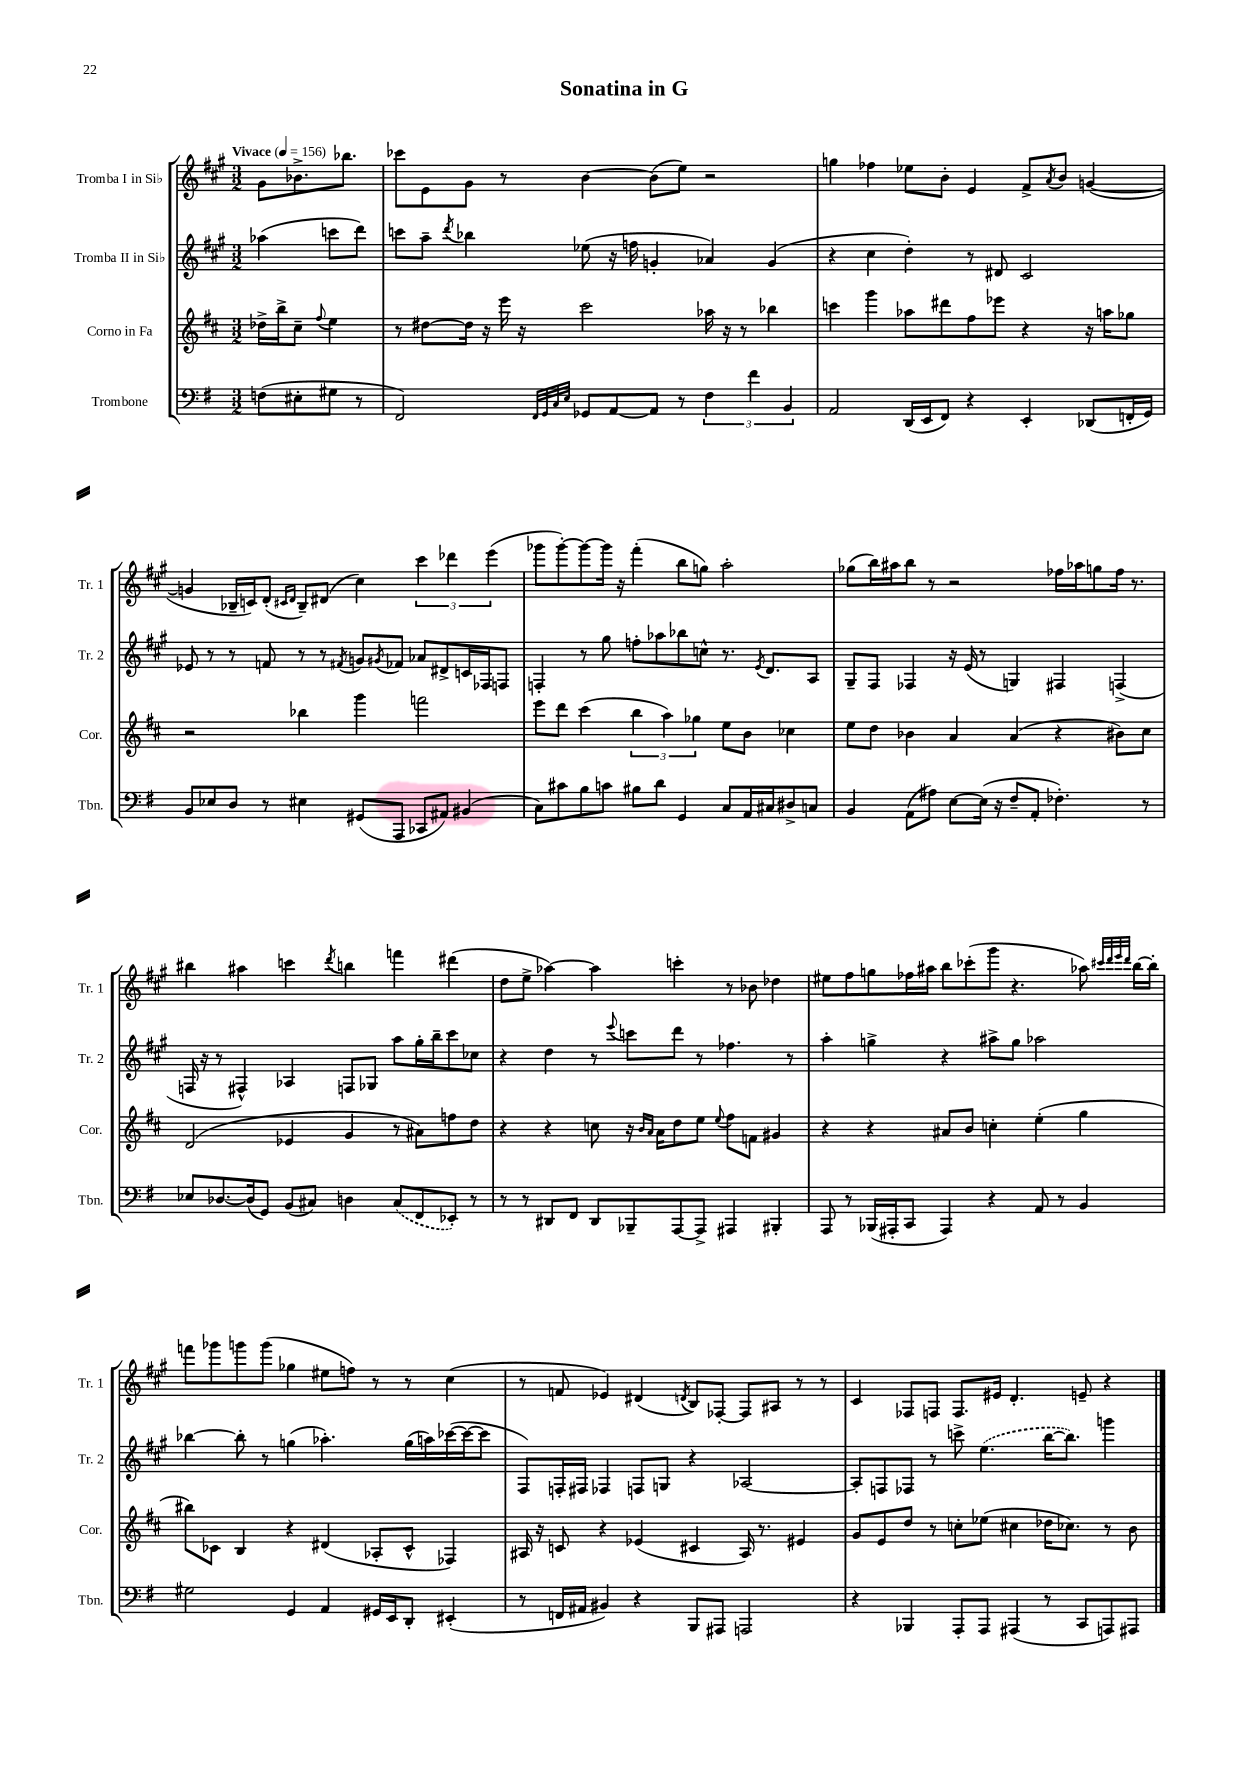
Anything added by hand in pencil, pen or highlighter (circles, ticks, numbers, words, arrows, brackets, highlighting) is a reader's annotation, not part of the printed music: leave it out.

**kern	**kern	**kern	**kern
*part4	*part3	*part2	*part1
*staff4	*staff3	*staff2	*staff1
*I"Trombone	*I"Corno in Fa	*I"Tromba II in Si♭	*I"Tromba I in Si♭
*I'Tbn.	*I'Cor.	*I'Tr. 2	*I'Tr. 1
*clefF4	*clefG2	*clefG2	*clefG2
*k[f#]	*k[f#c#]	*k[f#c#g#]	*k[f#c#g#]
*M3/2	*M3/2	*M3/2	*M3/2
*MM156	*MM156	*MM156	*MM156
=	=	=	=
!	!	!	!LO:TX:a:B:t=Vivace
(8Fn\L	16dd-X^\LL	(4aa-X\	8g#\L
.	16bb^\J	.	.
8E#X'\	8cc#~\J	.	8.b-X^\
.	8qqff#/	.	.
8G#X\J	4ee\	8cccn\L	.
.	.	.	8.bb-X\J
8r	.	8ddd\J)	.
=1	=1	=1	=1
2FF#/)	8r	8cccn\L	8ccc-X\L
.	[8dd#X\L	8aa~\J	8e\
.	.	8qddd/	.
.	16dd#\Jk]	4bb-X\	8g#\J
.	16r	.	.
.	16eee\	.	8r
.	16r	.	.
32qqFF#/LLL	.	.	.
32qqGG/	.	.	.
32qqC/	.	.	.
32qqE/JJJ	.	.	.
8GG-X/L	2ccc#\	(8ee-X\	[4b\
[8AA/	.	16r	.
.	.	16ffn\	.
8AA/J]	.	4gn'/	(8b\L]
8r	.	.	8ee\J)
6F#\	16aa-X\	4a-X/)	2r
.	16r	.	.
.	8r	.	.
6f#\	.	.	.
.	4bb-X\	(4g/	.
6BB/	.	.	.
=2	=2	=2	=2
2AA/	4cccn\	4r	4ggn\
.	4ggg\	4cc#\	4ff-X\
(16DD/LL	8aa-X\L	4dd'\)	8ee-X\L
16EE/J	.	.	.
8FF#/J)	8ddd#X\	.	8b'\J
4r	8ff#\	8r	4e/
.	8eee-X\J	8d#X/	.
4EE'/	4r	2c#/	8f#^/L
.	.	.	8qa/
.	.	.	8b/J
(8DD-X/L	16r	.	([4gn/
.	16aan\KL	.	.
16FFn'/L	8gg-X\J	.	.
16GG/JJ)	.	.	.
!!LO:LB:g=z
=3	=3	=3	=3
8BB/L	2r	8e-X/	4gn/]
8E-X/	.	8r	.
8D/J	.	8r	16B-X~/LL
.	.	.	16cn/J)
8r	.	8fn/	(8d'/J
.	.	.	16qqc#X/LL
.	.	.	16qqd/JJ
4E#X\	4bb-X\	8r	8B-~/L)
.	.	8r	(8d#X/J
.	.	8qf#X/	.
(8GG#X/L	4ggg\	8gn/L	4cc#\)
.	.	8qg#X/	.
8AAA/J	.	8f-X/J	.
8CC-X/L	2fffn\	8a-X/L	6ccc#\
8AA#X/J)	.	8d#X^/	.
.	.	.	6ddd-X\
(4BB#X/	.	16cn/L	.
.	.	16F-X/J	.
.	.	.	(6eee\
.	.	8Fn/J	.
=4	=4	=4	=4
8C\L)	8eee\L	4Fn'/	8ggg-X\L
8c#X\	8ddd\J	.	[8ggg-'\)
8B\	(4ccc#\	8r	8ggg-\_
8cn\J	.	8gg#\	16ggg-\Jk]
.	.	.	16r
8B#X\L	6bb\	8ffn'\L	(4fff#'\
8d\J	.	8aa-X\	.
.	6aa\)	.	.
4GG/	.	8bb-X\	8bb\L
.	6gg-X\	.	.
.	.	8ccn^^\J	8ggn\J)
8C/L	8ee\L	8.r	2aa'\
16AA/L	8b\J	.	.
.	.	8qe/	.
16C#X/J	.	8.d/L	.
8D#X^/	4cc-X\	.	.
8Cn/J	.	8A/J	.
=5	=5	=5	=5
4BB/	8ee\L	8G#~/L	(8gg-X\L
.	8dd\J	8F#/J	16bb\L)
.	.	.	16aa#X\J
(8AA\L	4b-X\	4F-X/	8bb\J
8A#X\J)	.	.	8r
[8E\L	4a/	16r	2r
.	.	(16e/	.
(16E\Jk]	.	8r	.
16r	.	.	.
8F#~/L	(4a/	4Gn/)	.
8AA'/J	.	.	.
4.F-X'\)	4r	4F#X/	16ff-X\LL
.	.	.	16aa-X\J
.	.	.	8ggn\
.	8b#X\L)	(4Fn^/	16ff-\Jk
.	.	.	8.r
8r	8cc#\J	.	.
!!LO:LB:g=z
=6	=6	=6	=6
8E-X/L	(2d/	16Fn/	4bb#X\
.	.	16r	.
[8.D-X/	.	8r	.
.	.	4F#X^^/)	4aa#X\
(16D-/k]	.	.	.
8GG/J)	.	.	.
(8BB/L	4e-X/	4A-X/	4cccn\
8C#X/J)	.	.	.
.	.	.	8qddd/
4Dn\	4g/	8Fn/L	4bbn\
.	.	8G-X/J	.
(8C#/L	8r	8aa\L	4fffn\
8FF#/	8a#X\L)	16gg#'\L	.
.	.	16bb~\J	.
8EE-X'/J)	8ffn\	8ccc#\	(4ddd#X\
8r	8dd\J	8cc-X\J	.
=7	=7	=7	=7
8r	4r	4r	8dd\L
8r	.	.	8ee^\J
8DD#X/L	4r	4dd\	[4aa-X\)
8FF#/J	.	.	.
8DD#/L	8ccn\	8r	4aa-\]
.	.	8qqeee/	.
8BBB-X~/	16r	8cccn\L	.
.	16qqb/LL	.	.
.	16qqa/JJ	.	.
.	16a\KL	.	.
[8AAA/	8dd\	8ddd\J	4cccn'\
8AAA^/J]	8ee\J	8r	.
.	8qqee/	.	.
4AAA#X/	8ff#\L	4.ff-X\	8r
.	8fn\J	.	8b-X\
4BBB#X'/	4g#X/	.	4dd-X\
.	.	8r	.
=8	=8	=8	=8
8AAA/	4r	4aa'\	8ee#X\L
8r	.	.	8ff#\
(16BBB-X/LL	4r	4ggn^\	8ggn\
16AAA#X'/J	.	.	.
8CC/J	.	.	16ff-X\L
.	.	.	16aa#X\JJ
4AAA#/)	8a#X/L	4r	8bb\L
.	8b/J	.	(8ccc-X'\
4r	4ccn'\	8aa#X^\L	8ggg#\J
.	.	8gg\J	4.r
8AA/	(4ee'\	2aa-X\	.
8r	.	.	.
4BB/	4gg\	.	8aa-X\)
.	.	.	32qqccc#X/LLL
.	.	.	32qqddd/
.	.	.	32qqeee/
.	.	.	32qqddd/JJJ
.	.	.	[16bb\LL
.	.	.	16bb'\JJ]
!!LO:LB:g=z
=9	=9	=9	=9
2G#X\	8bb#X\L)	[4bb-X\	8fffn\L
.	8c-X\J	.	8ggg-X\
.	4B/	8bb-'\]	8gggn\
.	.	8r	(8ggg\J
4GG/	4r	(4ggn\	4gg-X\
4AA/	(4d#X/	4.aa-X'\)	8ee#X\L
.	.	.	8ffn\J)
16GG#X/LL	8A-X'/L	.	8r
16EE/J	.	.	.
8DD'/J	8c-^^/J	(16gg\LL	8r
.	.	16aan\)	.
(4EE#X'/	4F-X/)	([16ccc-X\	(4cc#\
.	.	16ccc-\J_	.
.	.	8ccc-\J]	.
=10	=10	=10	=10
8r	16A#X/	8F#/L)	8r
.	16r	.	.
16FFn/LL	8cn/	16Fn'/L	8fn/
16AA#X/JJ	.	16F#X/JJ	.
4BB#X/)	4r	4F-X/	4e-X/)
4r	(4e-X/	8Fn/L	(4d#X/
.	.	8Gn/J	.
.	.	.	8qdn/
8BBB/L	4c#X/	4r	8B/L)
8AAA#X/J	.	.	[8F-X'/J
2AAAn/	16A#/)	[2A-X/	8F-/L]
.	8.r	.	.
.	.	.	8A#X/J
.	4e#X/	.	8r
.	.	.	8r
=11	=11	=11	=11
4r	8g/L	8A-'/L]	4c#/
.	8e/	8Fn/	.
4BBB-X/	8dd/J	8F-X/J	8F-X/L
.	8r	8r	8Fn/J
8AAA'/L	8ccn'\L	8cccn^\	8.F/L
8AAA/J	(8ee-X\J	(4.ee\	.
.	.	.	16e#X/Jk
(4AAA#X/	4cc#X\	.	4.d'/
8r	16dd-X\KL	[16bb\KL	.
.	8.cc-X\J)	8.bb\J])	.
8CC/L	.	.	8en~/
8AAAn/)	8r	4gggn\	4r
8AAA#X/J	8b\	.	.
==	==	==	==
*-	*-	*-	*-
